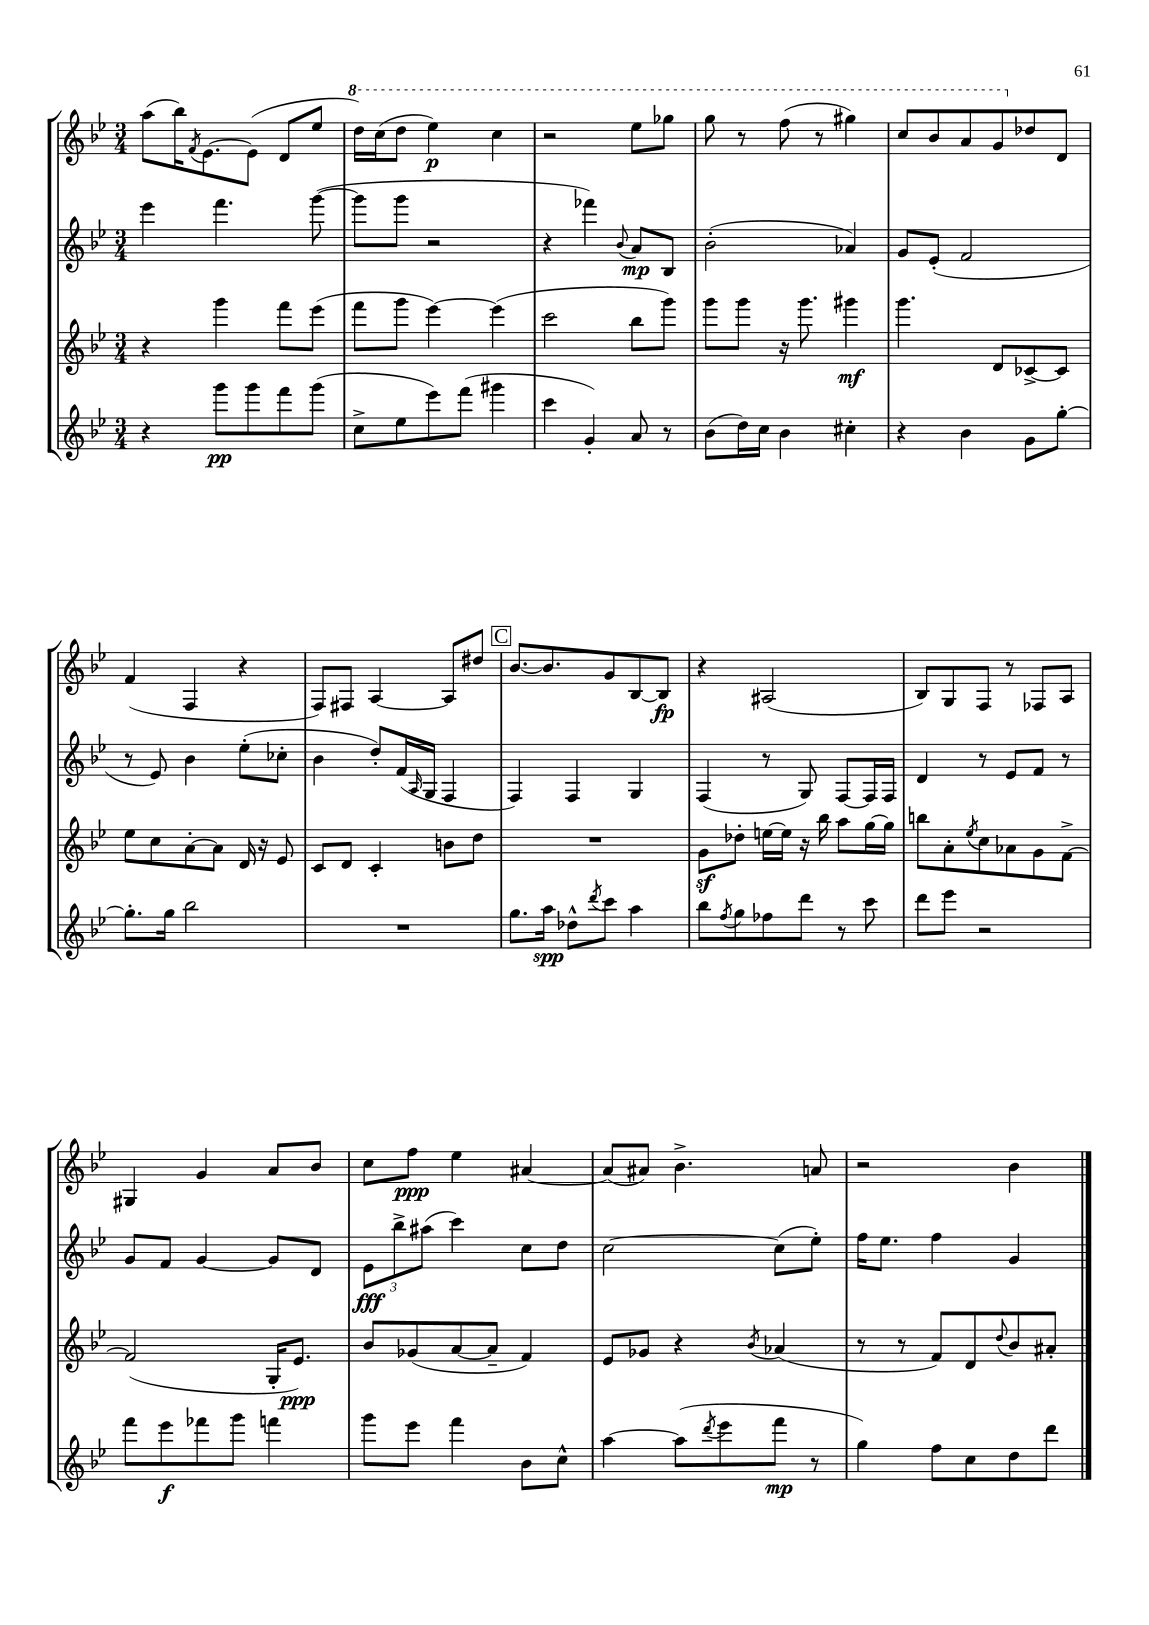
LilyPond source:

<<
\new StaffGroup <<
\new Staff = "s0" {
    \clef treble \key bes \major \numericTimeSignature \time 3/4
    a''8( bes''16) \acciaccatura { f'8 } ees'8.~ ees'8( d'8 ees''8 |
    \ottava #1 d'''16) c'''16( d'''8 ees'''4\p) c'''4 |
    r2 ees'''8 ges'''8 |
    g'''8 r8 f'''8( r8 gis'''4) |
    c'''8 bes''8 a''8 g''8 \ottava #0 des''8 d'8 |
    f'4( f4 r4 |
    f8) fis8 a4~ a8 dis''8 |
    \mark \markup { \box "C" } bes'8.~ bes'8. g'8 bes8~ bes8\fp |
    r4 ais2( |
    bes8) g8 f8 r8 fes8 a8 |
    gis4 g'4 a'8 bes'8 |
    c''8 f''8\ppp ees''4 ais'4~ |
    ais'8( ais'8) bes'4.-> a'8 |
    r2 bes'4 \bar "|." |
}
\new Staff = "s1" {
    \clef treble \key bes \major \numericTimeSignature \time 3/4
    ees'''4 f'''4. g'''8~( |
    g'''8 g'''8 r2 |
    r4 fes'''4) \appoggiatura { bes'8 } a'8\mp bes8 |
    bes'2-.( aes'4) |
    g'8 ees'8-.( f'2 |
    r8 ees'8) bes'4 ees''8-.( ces''8-. |
    bes'4 d''8-.) f'16( \grace { a16 } g16 f4 |
    \mark \markup { \box "C" } f4) f4 g4 |
    f4( r8 g8) f8~ f16 f16 |
    d'4 r8 ees'8 f'8 r8 |
    g'8 f'8 g'4~ g'8 d'8 |
    \tuplet 3/2 { ees'8\fff bes''8-> ais''8( } c'''4) c''8 d''8 |
    c''2~ c''8( ees''8-.) |
    f''16 ees''8. f''4 g'4 \bar "|." |
}
\new Staff = "s2" {
    \clef treble \key bes \major \numericTimeSignature \time 3/4
    r4 g'''4 f'''8 ees'''8( |
    f'''8 g'''8 ees'''4~) ees'''4( |
    c'''2 bes''8 g'''8) |
    g'''8 g'''8 r16 g'''8. gis'''4\mf |
    g'''4. d'8 ces'8~-> ces'8 |
    ees''8 c''8 a'8~-. a'8 d'16 r16 ees'8 |
    c'8 d'8 c'4-. b'8 d''8 |
    \mark \markup { \box "C" } R2. |
    g'8\sf des''8-. e''16~ e''16 r16 bes''16 a''8 g''16~ g''16 |
    b''8 a'8-. \acciaccatura { ees''8 } c''8 aes'8 g'8 f'8~-> |
    f'2( g16-. ees'8.\ppp) |
    bes'8 ges'8( a'8~ a'8-- f'4) |
    ees'8 ges'8 r4 \acciaccatura { bes'8 } aes'4( |
    r8 r8 f'8) d'8 \appoggiatura { d''8 } bes'8 ais'8-. \bar "|." |
}
\new Staff = "s3" {
    \clef treble \key bes \major \numericTimeSignature \time 3/4
    r4 g'''8\pp g'''8 f'''8 g'''8( |
    c''8-> ees''8 ees'''8) f'''8( gis'''4 |
    c'''4 g'4-.) a'8 r8 |
    bes'8( d''16) c''16 bes'4 cis''4-. |
    r4 bes'4 g'8 g''8~-. |
    g''8.-. g''16 bes''2 |
    R2. |
    \mark \markup { \box "C" } g''8. a''16\spp des''8-^ \acciaccatura { d'''8 } c'''8 a''4 |
    bes''8 \acciaccatura { f''8 } g''8 fes''8 d'''8 r8 c'''8 |
    d'''8 ees'''8 r2 |
    f'''8 ees'''8\f fes'''8 g'''8 f'''4 |
    g'''8 ees'''8 f'''4 bes'8 c''8-^ |
    a''4~ a''8( \acciaccatura { d'''8 } ees'''8 f'''8\mp r8 |
    g''4) f''8 c''8 d''8 d'''8 \bar "|." |
}
>>
>>
\layout { \context { \Score \remove "Bar_number_engraver" } }
